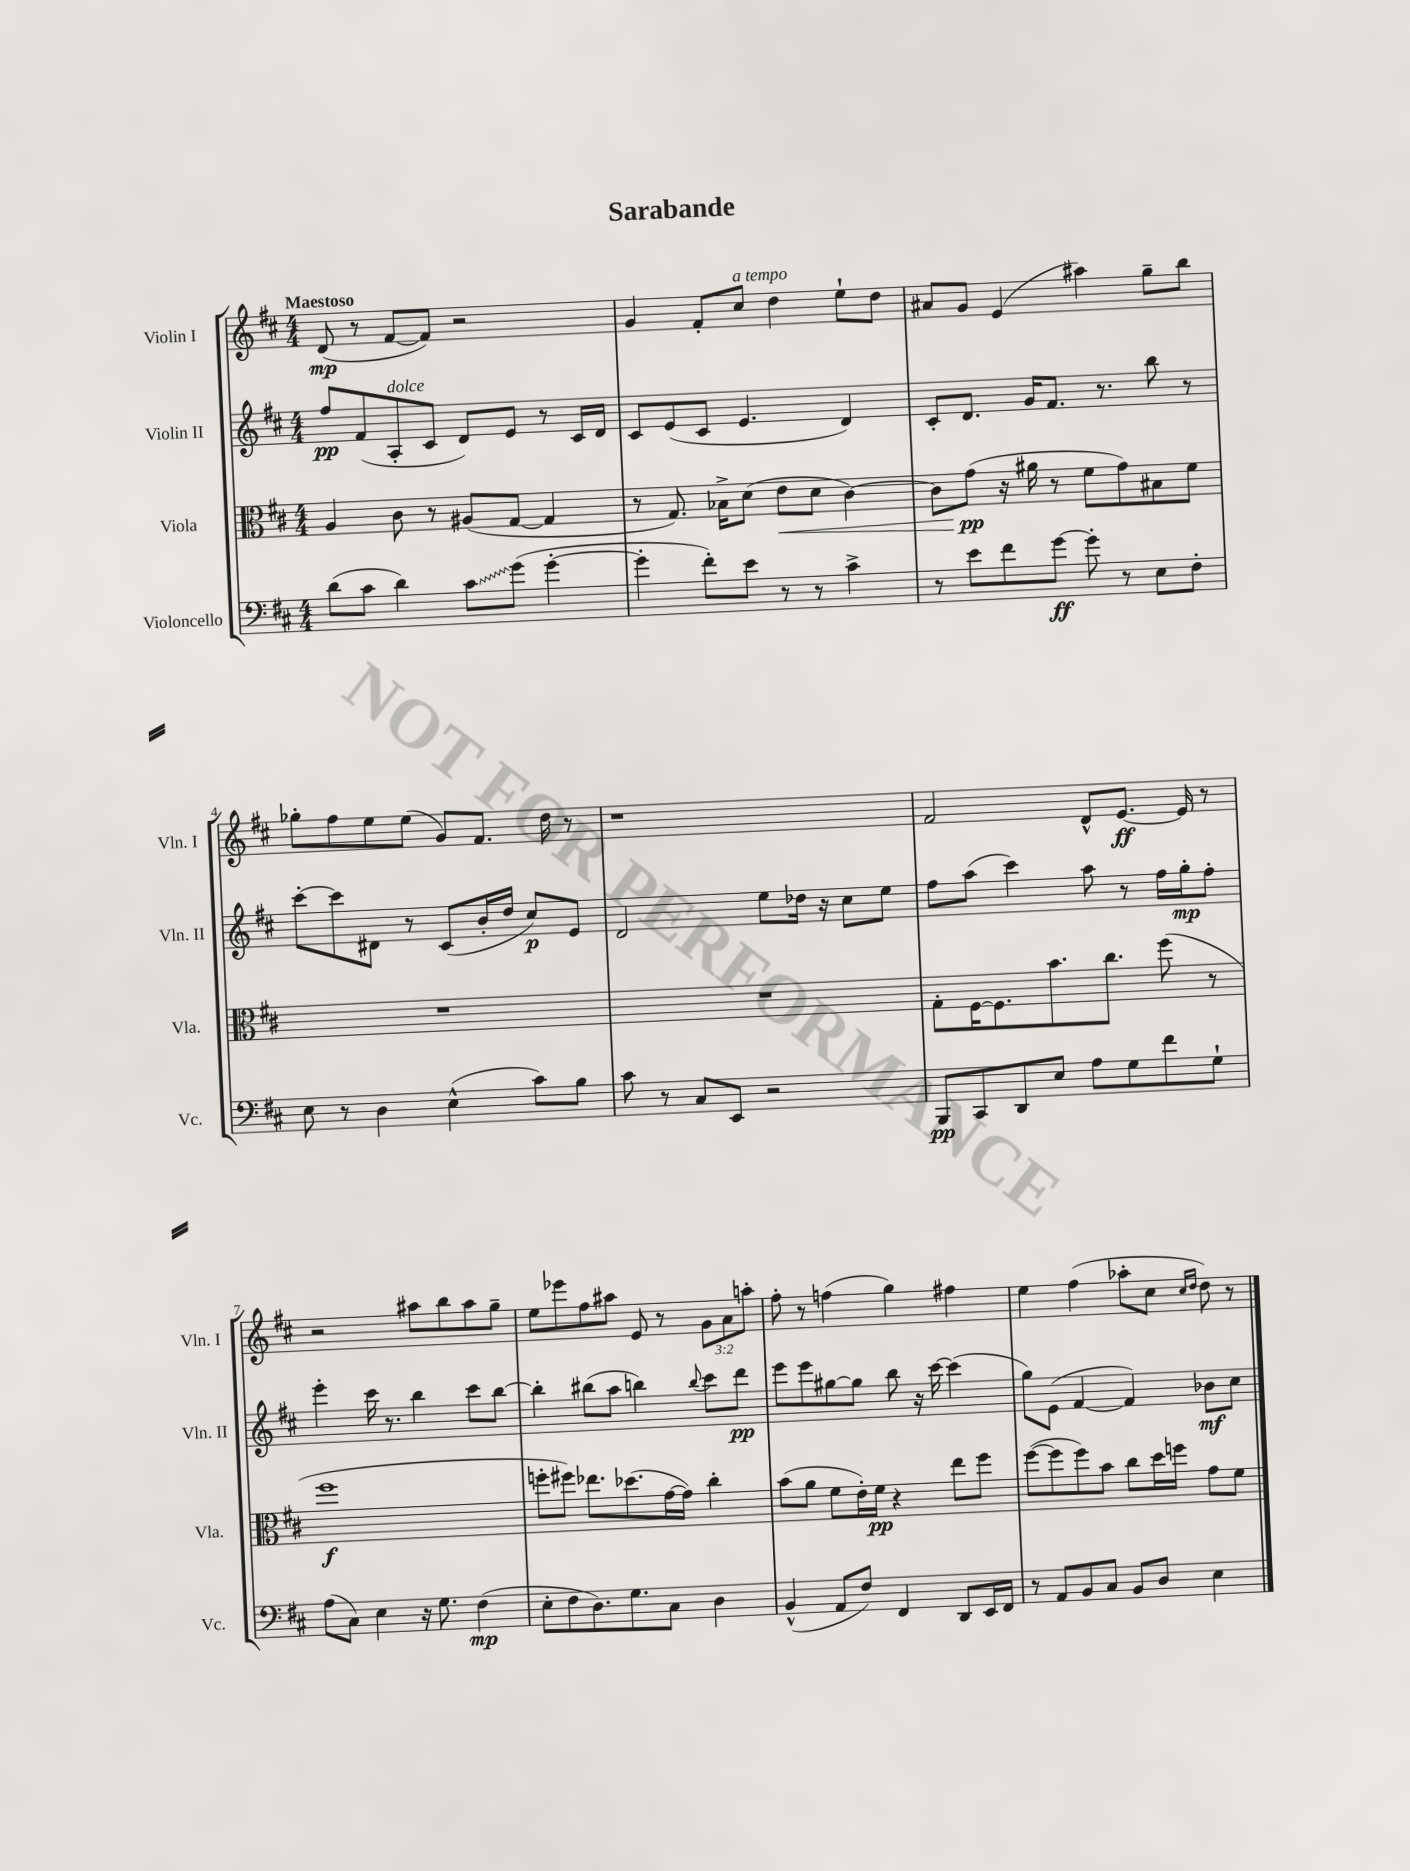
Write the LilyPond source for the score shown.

\header { title = "Sarabande" }
<<
\new StaffGroup <<
\new Staff = "s0" \with { instrumentName = "Violin I" shortInstrumentName = "Vln. I" } {
    \clef treble \key d \major \numericTimeSignature \time 4/4 \override Staff.TupletNumber.text = #tuplet-number::calc-fraction-text \tempo "Maestoso"
    d'8\mp( r8 fis'8~ fis'8) r2 |
    g'4 fis'8-. cis''8^\markup { \italic "a tempo" } d''4 e''8-! d''8 |
    ais'8 g'8 e'4( ais''4) g''8-- b''8 |
    ges''8-. fis''8 e''8 e''8( g'8) fis'8. d''16 r8 |
    r1 |
    fis'2 d'8-^ e'8.~\ff e'16 r8 |
    r2 ais''8 b''8 ais''8 g''8-- |
    e''8 ees'''8 fis''8 ais''8 e'8 r8 \tuplet 3/2 { g'8 a'8 a''8-. } |
    fis''8-. r8 f''4( g''4) fis''4 |
    e''4 fis''4( aes''8-. cis''8 \grace { cis''16 d''16 } d''8) r8 \bar "|." |
}
\new Staff = "s1" \with { instrumentName = "Violin II" shortInstrumentName = "Vln. II" } {
    \clef treble \key d \major \numericTimeSignature \time 4/4
    fis''8\pp fis'8( a8-.^\markup { \italic "dolce" } cis'8 d'8) e'8 r8 cis'16 d'16 |
    cis'8 e'8( cis'8 e'4. d'4) |
    cis'8-. d'8. g'16 fis'8. r8. b''8 r8 |
    cis'''8~-. cis'''8 dis'8 r8 cis'8( b'16-. d''16 cis''8\p) e'8 |
    d'2 e''8 des''16 r16 cis''8 e''8 |
    fis''8 a''8( cis'''4) a''8 r8 fis''16 g''16-.\mp fis''8-. |
    e'''4-. cis'''16 r8. b''4 cis'''8 b''8~ |
    b''4-. bis''8( a''8 b''4) \appoggiatura { b''8 } cis'''8 d'''8\pp |
    e'''8 e'''8 gis''8~ gis''8 b''8 r16 cis'''16~ cis'''4( |
    g''8) e'8( fis'4~ fis'4) bes'8\mf cis''8 \bar "|." |
}
\new Staff = "s2" \with { instrumentName = "Viola" shortInstrumentName = "Vla." } {
    \clef alto \key d \major \numericTimeSignature \time 4/4
    a4 cis'8 r8 ais8( g8~ g4 |
    r8 g8.) bes16-> d'8( e'8\< d'8 cis'4~) |
    cis'8 g'8\pp\!( r16 ais'16 r8 fis'8 g'8) bis8 fis'8 |
    R1 |
    R1 |
    g8-. fis16~ fis8. b'8. cis''8. fis''8( r8 |
    fis''1\f |
    f''8-. fis''8) ees''8. des''8.( g'16~ g'16) cis''4-. |
    b'8( a'8 fis'8 e'16-.) fis'16\pp r4 e''8 fis''8 |
    fis''8~( fis''8 fis''8) b'8 cis''8 d''16 f''16 g'8 fis'8 \bar "|." |
}
\new Staff = "s3" \with { instrumentName = "Violoncello" shortInstrumentName = "Vc." } {
    \clef bass \key d \major \numericTimeSignature \time 4/4
    d'8( cis'8 d'4) \once \override Glissando.style = #'zigzag cis'8\glissando g'8( g'4~-. |
    g'4-. fis'8-.) e'8 r8 r8 cis'4-> |
    r8 e'8 fis'8 g'8~\ff g'8-. r8 e8 fis8-. |
    e8 r8 d4 e4-^( cis'8) b8 |
    cis'8 r8 cis8 e,8 r2 |
    b,,8\pp cis,8 d,8 e8 a8 g8 fis'8 g8-! |
    a8( cis8) e4 r16 g8. fis4\mp( |
    e8-. fis8 d8.) g8. cis8 d4 |
    b,4-^( a,8 fis8) fis,4 d,8 e,16 fis,16 |
    r8 a,8 b,8 cis8 b,8 d8 e4 \bar "|." |
}
>>
>>
